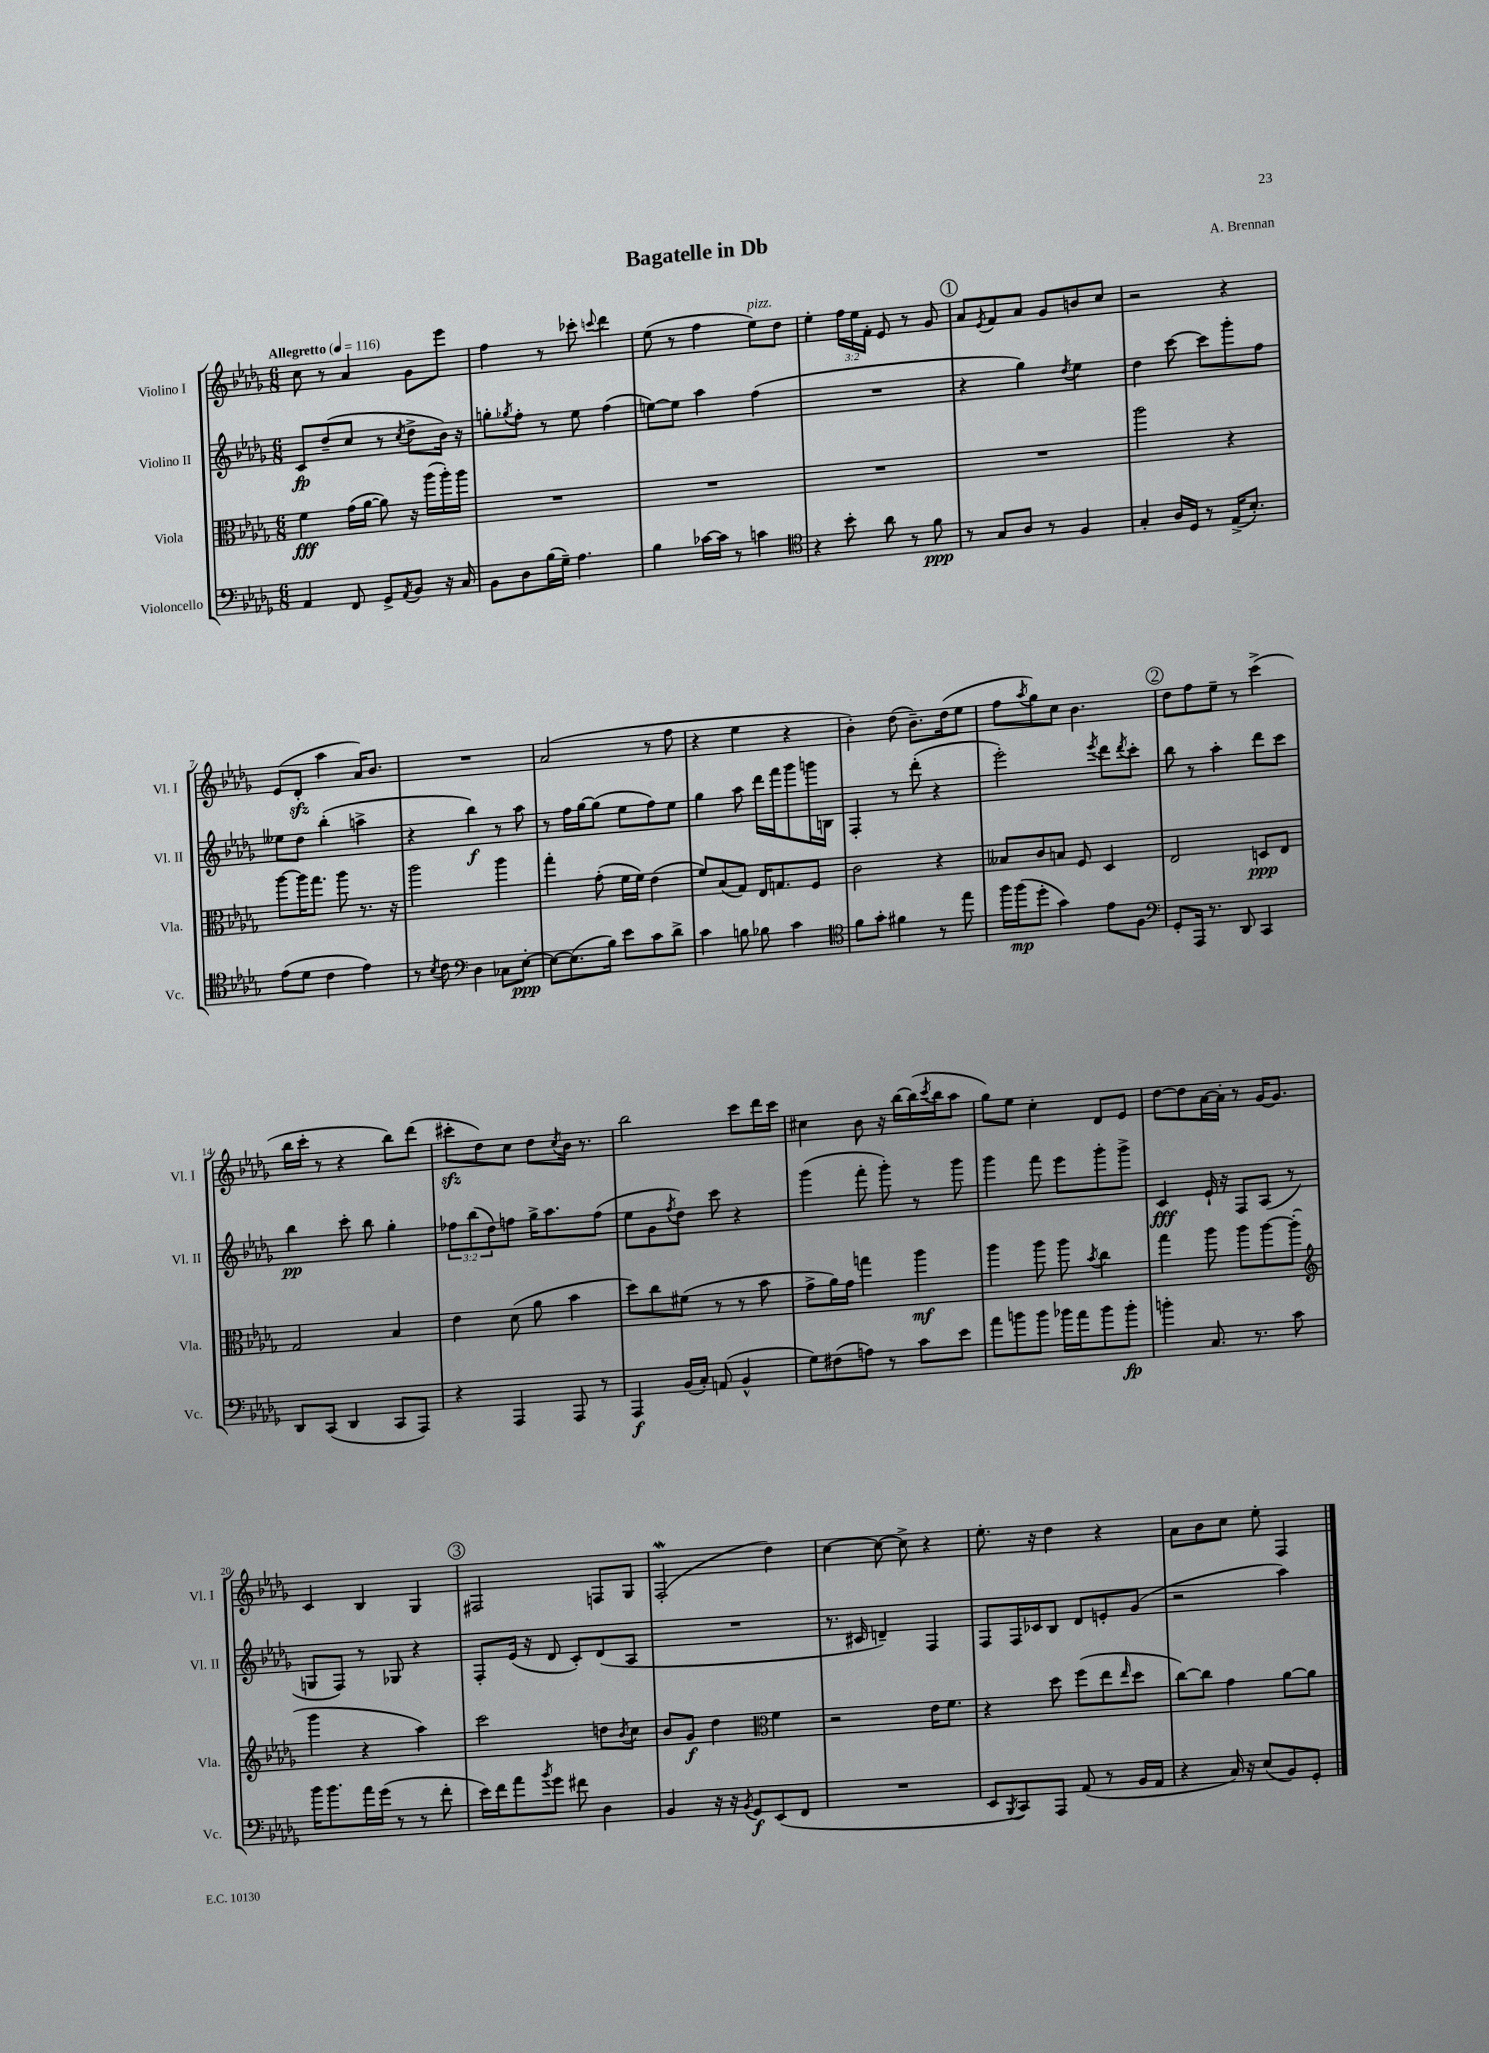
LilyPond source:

\header { title = "Bagatelle in Db" composer = "A. Brennan" }
<<
\new StaffGroup <<
\new Staff = "s0" \with { instrumentName = "Violino I" shortInstrumentName = "Vl. I" } {
    \clef treble \key des \major \numericTimeSignature \time 6/8 \override Staff.TupletNumber.text = #tuplet-number::calc-fraction-text \tempo "Allegretto" 4 = 116
    c''8 r8 aes'4 ges'8 ees'''8 |
    f''4 r8 ces'''8-. \appoggiatura { c'''8 } des'''4 |
    ees''8( r8 f''4 ees''8^\markup { \italic "pizz." }) des''8 |
    ees''4-. \tuplet 3/2 { f''16 ees''16 f'16-. } ees'8 r8 ges'8 |
    \mark \markup { \circle "1" } aes'8 \acciaccatura { ees'8 } f'8 aes'8 ges'8 b'8 c''8 |
    r2 r4 |
    ees'8( des'8-.\sfz aes''4 aes'16) bes'8. |
    R2. |
    aes'2( r8 f''8 |
    r4 ees''4 r4 |
    bes'4-.) des''8( bes'8.--) des''16( ees''8 |
    f''8 \acciaccatura { aes''8 } ges''8) c''8 bes'4. |
    \mark \markup { \circle "2" } des''8 f''8 ees''8-- r8 c'''4->( |
    bes''16 c'''16-. r8 r4 bes''8) des'''8( |
    cis'''8-.\sfz des''8) c''8 des''8 \acciaccatura { c''8 } bes'16 r8. |
    bes''2 c'''8 des'''16 c'''16 |
    cis''4 bes'8 r16 bes''16~ bes''16( \acciaccatura { c'''8 } bes''16 aes''8 |
    ges''8) ees''8 c''4-. des'8 ees'8 |
    des''8~ des''8 aes'16~ aes'16-. r8 ges'16~ ges'8. |
    c'4 bes4 ges4 |
    \mark \markup { \circle "3" } fis2 f8 ges8 |
    f2-.\mordent( des''4) |
    c''4~ c''8~ c''8-> r4 |
    ees''8.-. r16 des''4 r4 |
    aes'8 bes'8 c''8 ees''8-. f4 \bar "|." |
}
\new Staff = "s1" \with { instrumentName = "Violino II" shortInstrumentName = "Vl. II" } {
    \clef treble \key des \major \numericTimeSignature \time 6/8 \override Staff.TupletNumber.text = #tuplet-number::calc-fraction-text
    c'8\fp des''8--( c''8 r8 \acciaccatura { c''8 } des''8-> bes'16) r16 |
    g''8-. \acciaccatura { ges''8 } f''8-. r8 ees''8 f''4( |
    e''8~) e''8 aes''4 f''4( |
    R2. |
    \mark \markup { \circle "1" } r4 ges''4) \acciaccatura { des''8 } ees''4 |
    des''4 c'''8~ c'''8 ges'''8-. f''8 |
    eeses''8 des''8 bes''4-.( a''4-> |
    r4 bes''4\f) r8 aes''8 |
    r8 f''16 ges''16~ ges''8( ees''8 f''8) ees''8 |
    ges''4 aes''8 des'''16 f'''16 ges'''8 g'''16 b16 |
    f4-. r8 des'''8-.( r4 |
    ees'''2-.) \acciaccatura { ees'''8 } des'''8 \acciaccatura { des'''8 } c'''8-. |
    \mark \markup { \circle "2" } bes''8 r8 aes''4-. des'''8 c'''8 |
    bes''4\pp c'''8-. bes''8 ges''4-. |
    \tuplet 3/2 { fes''8 bes''8( des''8) } f''8 ges''16-> aes''8. f''8( |
    ees''8 ges'8 \acciaccatura { f''8 } des''8) c'''8 r4 |
    ges'''4( f'''8-. ges'''8-.) r8 ges'''8 |
    ges'''4 f'''8 ees'''8 ges'''8-. ges'''8-> |
    c'4\fff ees'16-! r16 f8 aes8( r8 |
    g8 f8) r8 ges8 r4 |
    \mark \markup { \circle "3" } f8-. ees'16( r16 des'8 c'8-.) des'8( aes8 |
    R2. |
    r8. cis'16 d'4--) f4 |
    f8 f16 ces'16 bes8 des'8 e'8-. ges'8( |
    r2 aes''4) \bar "|." |
}
\new Staff = "s2" \with { instrumentName = "Viola" shortInstrumentName = "Vla." } {
    \clef alto \key des \major \numericTimeSignature \time 6/8
    f'4\fff ges'16( aes'16~ aes'8) r16 aes''16( aes''16-.) aes''16 |
    R2. |
    R2. |
    R2. |
    \mark \markup { \circle "1" } R2. |
    aes''2 r4 |
    aes''8~ aes''16 ges''8. aes''8 r8. r16 |
    aes''2 aes''4 |
    ges''4-. ges'8-.( f'16 f'16) ees'4( |
    f'8) bes8( ges8) ees16 g8. f8 |
    c'2 r4 |
    beses8 c'8 b8 f8 des4 |
    \mark \markup { \circle "2" } ees2 d8\ppp ees8 |
    ges2 bes4 |
    ees'4 des'8( aes'8 bes'4 |
    des''8) c''8 fis'8( r8 r8 bes'8 |
    ges'8-> aes'16) ges'16 g''4 aes''4\mf |
    aes''4 aes''8 aes''8 \acciaccatura { bes'8 } c''4 |
    ges''4 aes''8 aes''8 aes''8~ aes''8-.( |
    \clef treble ges'''4 r4 aes''4) |
    \mark \markup { \circle "3" } c'''2 d''8 \acciaccatura { bes'8 } c''8 |
    bes'8 ges'8\f des''4 \clef alto f'4 |
    r2 ees'16 f'8. |
    r4 des''8 f''8( ees''8 \grace { ees''16 } des''8 |
    c''8~) c''8 ges'4 aes'8~ aes'8 \bar "|." |
}
\new Staff = "s3" \with { instrumentName = "Violoncello" shortInstrumentName = "Vc." } {
    \clef bass \key des \major \numericTimeSignature \time 6/8
    aes,4 f,8 ges,8-> \acciaccatura { aes,8 } bes,8 r16 c16 |
    bes,8 des8 bes16( ges16--) aes4. |
    bes4 ces'16~ ces'16 r8 c'4 |
    \clef tenor r4 bes'8-. aes'8 r8 f'8\ppp |
    \mark \markup { \circle "1" } r8 ges8 aes8 r8 f4 |
    ges4-. aes16 des16 r8 ees16->( bes8.-.) |
    ees'8( des'8 c'4 ees'4) |
    r8 \acciaccatura { bes8 } c'8 \clef bass des4 ces8 ees8~-.\ppp |
    ees8~ ees8.( bes16) ees'8 c'8 des'8-> |
    c'4 b8 bes8 c'4 |
    \clef tenor f'8 ges'8-. fis'4 r8 ees''8 |
    f''16 f''16\mp( des''8-. ges'4) ees'8 f8 |
    \mark \markup { \circle "2" } \clef bass ges,8-. aes,,16 r8. des,8 c,4 |
    des,8 c,8( des,4 c,8 aes,,8) |
    r4 aes,,4 aes,,8 r8 |
    aes,,4\f bes,16( c16-.) a,8( bes,4-^ |
    ges8) fis8( a8) r8 c'8 ees'8 |
    aes'8 b'8 b'8 bes'16 aes'16 bes'8 bes'8-.\fp |
    b'4-. c8. r8. c'8 |
    bes'16 bes'8. aes'16 ges'16( r8 r8 f'8-. |
    \mark \markup { \circle "3" } ees'16) f'16 aes'8 \acciaccatura { bes'8 } ges'8 fis'8 des4 |
    bes,4 r16 r16 \acciaccatura { bes,8 } ges,8\f ees,8( f,8 |
    R2. |
    ees,8 \acciaccatura { bes,,8 } c,8) aes,,8 aes,8( r8 bes,16 aes,16 |
    r4 c16) r16 ees8( bes,8) ges,8-. \bar "|." |
}
>>
>>
